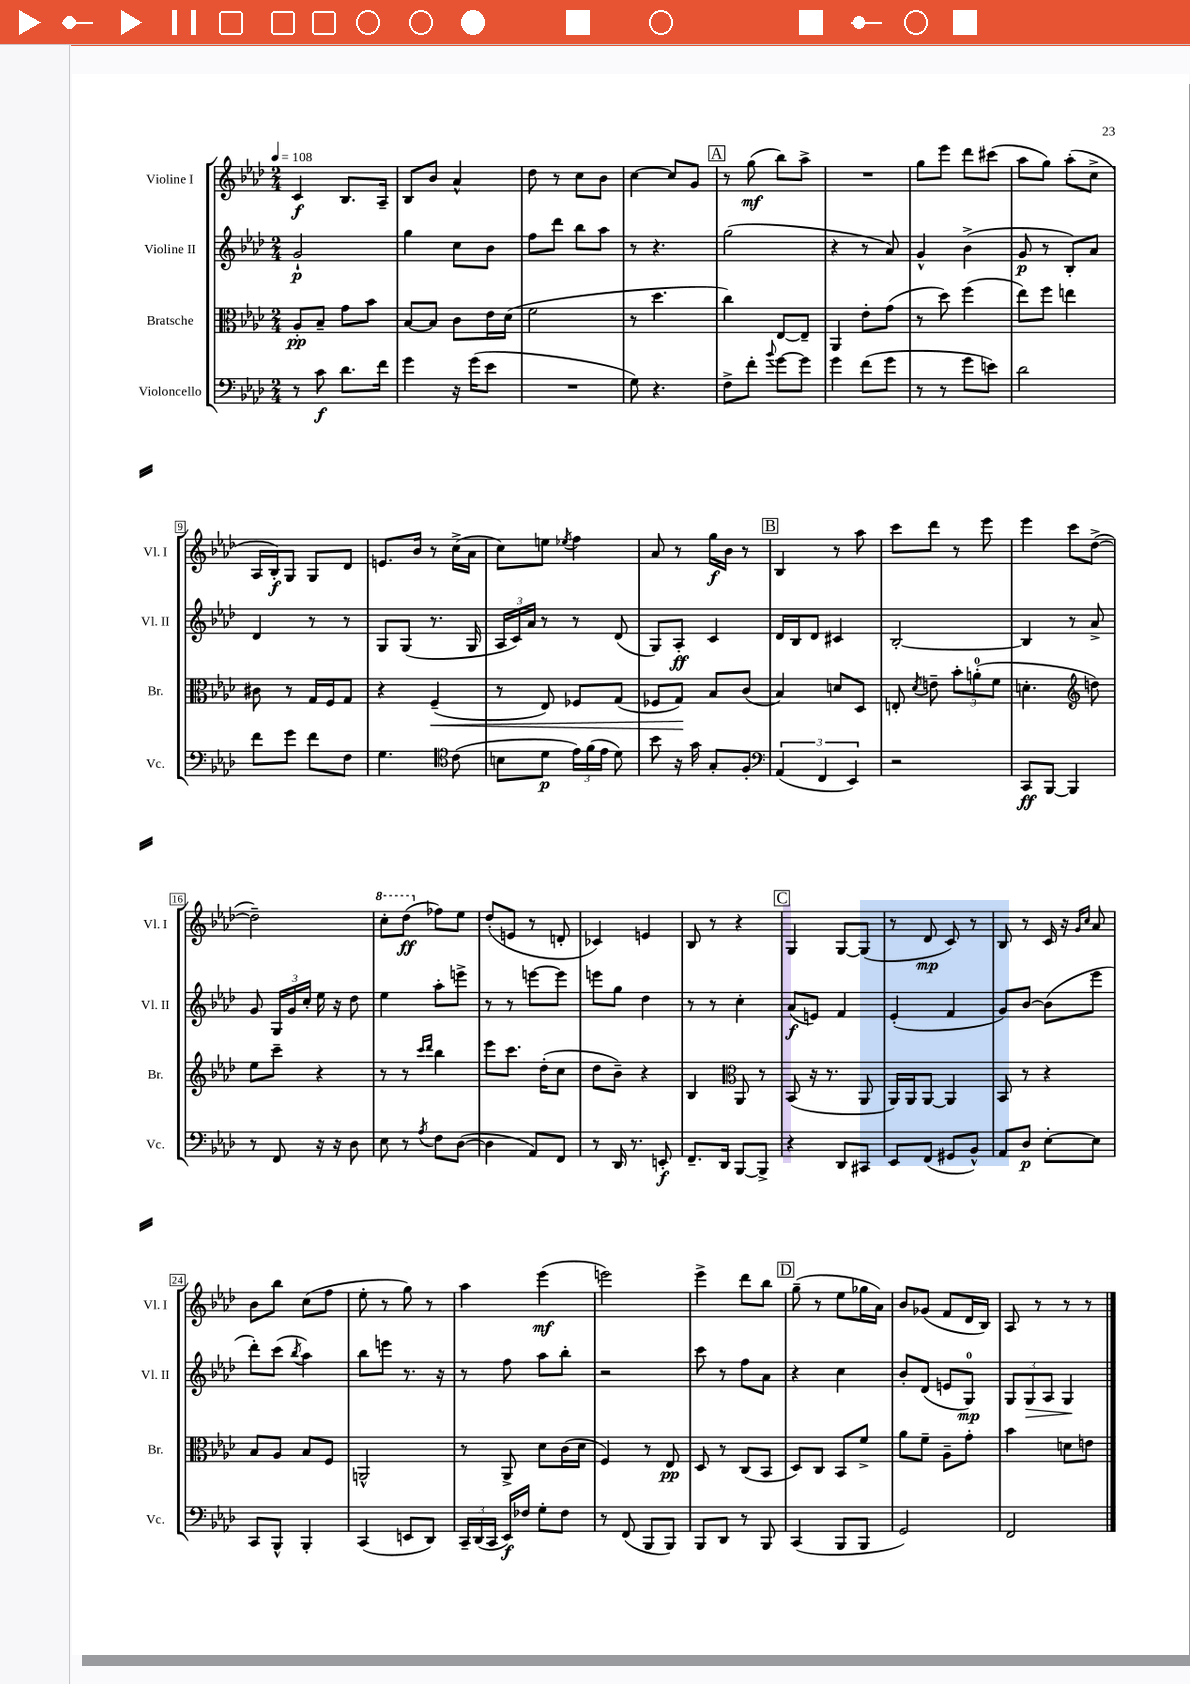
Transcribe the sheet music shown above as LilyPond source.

<<
\new StaffGroup <<
\new Staff = "s0" \with { instrumentName = "Violine I" shortInstrumentName = "Vl. I" } {
    \clef treble \key aes \major \numericTimeSignature \time 2/4 \tempo 4 = 108
    \autoBeamOff c'4\f bes8.[ aes16]-- |
    bes8[ bes'8] aes'4-^ |
    des''8 r8 c''8[ bes'8] |
    c''4~ c''8[ g'8] |
    \mark \markup { \box "A" } r8 g''8\mf( bes''8[) aes''8]-> |
    R2 |
    g''8[ ees'''8] des'''8[ cis'''8]( |
    aes''8[ g''8]) aes''8[-.( c''8]-> |
    aes16[ bes16-.\f) g8] g8[ des'8] |
    e'8.[ bes'16] r8 c''16[->( aes'16] |
    c''8[) e''8] \acciaccatura { ees''8 } f''4 |
    aes'8 r8 g''16[\f bes'16] r8 |
    \mark \markup { \box "B" } bes4 r8 aes''8 |
    c'''8[ des'''8] r8 ees'''8 |
    ees'''4 c'''8[ des''8]~->( |
    des''2--) |
    \ottava #1 c'''8[-. des'''8]\ff( \ottava #0 fes''8[) ees''8] |
    des''8[-.( e'8] r8 d'8-. |
    ces'4) e'4 |
    bes8 r8 r4 |
    \mark \markup { \box "C" } g4 g8[~ g8]( |
    r8 des'8\mp c'8) r8 |
    bes8 r8 c'16 r16 \grace { g'16[ c''16] } aes'8 |
    bes'8[ bes''8] c''8[( f''8] |
    ees''8-. r8 g''8) r8 |
    aes''4 ees'''4\mf( |
    e'''2) |
    ees'''4-> des'''8[ bes''8] |
    \mark \markup { \box "D" } g''8--( r8 ees''8[ ges''16 aes'16]) |
    bes'8[ ges'8]( f'8[ des'16 bes16]) |
    aes8 r8 r8 r8 \bar "|." |
}
\new Staff = "s1" \with { instrumentName = "Violine II" shortInstrumentName = "Vl. II" } {
    \clef treble \key aes \major \numericTimeSignature \time 2/4
    \autoBeamOff g'2-!\p |
    g''4 c''8[ bes'8] |
    f''8[ des'''8] bes''8[ aes''8] |
    r8 r4. |
    \mark \markup { \box "A" } g''2( |
    r4 r8 aes'8) |
    g'4-^ bes'4->( |
    g'8\p r8 bes8[-.) aes'8] |
    des'4 r8 r8 |
    g8[ g8]( r8. g16 |
    \tuplet 3/2 { aes16[ c'16) aes'16] } r8 r8 des'8( |
    g8[) aes8]-.\ff c'4 |
    \mark \markup { \box "B" } des'16[ bes16 des'8] cis'4 |
    bes2~-. |
    bes4 r8 aes'8-> |
    g'8 \tuplet 3/2 { g16[ g'16 c''16]-. } ees''16 r16 des''8 |
    ees''4 aes''8[-. e'''8]-> |
    r8 r8 e'''8[~ e'''8] |
    e'''8[ g''8] des''4 |
    r8 r8 c''4-. |
    \mark \markup { \box "C" } aes'8[\f( e'8]) f'4 |
    ees'4-.( f'4 |
    g'8[) bes'8]~ bes'8[( ees'''8] |
    des'''8[-.) c'''8]( \acciaccatura { bes''8 } aes''4) |
    bes''8[ e'''8] r8. r16 |
    r8 f''8 aes''8[ bes''8]-. |
    r2 |
    c'''8 r8 f''8[ aes'8] |
    \mark \markup { \box "D" } r4 c''4 |
    bes'8[-. des'8]( e'8[ g8]-0\mp) |
    \tuplet 3/2 { g8[ g8\> aes8] } g4\! \bar "|." |
}
\new Staff = "s2" \with { instrumentName = "Bratsche" shortInstrumentName = "Br." } {
    \clef alto \key aes \major \numericTimeSignature \time 2/4
    \autoBeamOff aes8[-.\pp bes8]-- g'8[ bes'8] |
    bes8[~ bes8] c'8[ ees'16 des'16]( |
    f'2 |
    r8 des''4. |
    \mark \markup { \box "A" } c''4) ees8[~ ees8]-- |
    aes,4 ees'8[-. g'8]( |
    r8 des''8) f''4( |
    ees''8[) f''8] e''4 |
    cis'8 r8 g16[ f16 g8] |
    r4 f4--\<( |
    r8 ees8) fes8[ g8]( |
    fes8[ g8]\!) bes8[ c'8]( |
    \mark \markup { \box "B" } bes4) d'8[ des8] |
    e8-. \acciaccatura { des'8 } e'8-- \tuplet 3/2 { bes'8[-. a'8-0-.( f'8] } |
    d'4.-. \clef treble d''8) |
    ees''8[ c'''8]-- r4 |
    r8 r8 \grace { c'''16[ des'''16] } bes''4 |
    ees'''8[ c'''8.] des''16[-.( c''8] |
    des''8[ bes'8]--) r4 |
    bes4 \clef alto aes,8 r8 |
    \mark \markup { \box "C" } bes,8( r16 r8. aes,8 |
    aes,16[) aes,16 aes,8]~ aes,4 |
    bes,8 r8 r4 |
    bes8[ aes8] bes8[ f8] |
    a,2-^ |
    r8 aes,8-> des'8[ c'16( des'16] |
    f4) r8 ees8\pp |
    des8 r8 c8[( bes,8] |
    \mark \markup { \box "D" } des8[) c8] bes,8[ f'8]-> |
    aes'8[ f'8]-- aes8[-- g'8]-. |
    bes'4 d'8[ e'8] \bar "|." |
}
\new Staff = "s3" \with { instrumentName = "Violoncello" shortInstrumentName = "Vc." } {
    \clef bass \key aes \major \numericTimeSignature \time 2/4
    \autoBeamOff r8 c'8\f des'8.[ f'16] |
    g'4 r16 g'16[( ees'8] |
    R2 |
    g8) r4. |
    \mark \markup { \box "A" } f8[-> f'8]-. \appoggiatura { bes'8 } g'8[~ g'8] |
    g'4 f'8[( g'8] |
    r8 r8 g'8[ e'8]) |
    des'2 |
    f'8[ g'8] f'8[ f8] |
    g4. \clef tenor c'8( |
    b8[ des'8]\p \tuplet 3/2 { ees'16[) f'16( ees'16] } des'8) |
    bes'8 r16 g'16 g8[-. f8]-. |
    \mark \markup { \box "B" } \clef bass \tuplet 3/2 { aes,4( f,4 ees,4) } |
    r2 |
    c,8[\ff bes,,8]~ bes,,4 |
    r8 f,8 r16 r16 des8 |
    ees8 r8 \acciaccatura { aes8 } f8[ des8]~( |
    des4 aes,8[) f,8] |
    r8 des,16 r8. e,8-.\f |
    f,8.[-- des,16] bes,,8[~ bes,,8]-> |
    \mark \markup { \box "C" } r4 des,8[ cis,8] |
    ees,8[ f,8]( gis,8[ bes,8]-^) |
    aes,8[ des8]\p ees8[~-. ees8] |
    c,8[ bes,,8]-^ bes,,4-. |
    c,4( e,8[ des,8]) |
    \tuplet 3/2 { c,16[-- des,16( c,16] } ees,16[\f) fes16] g8[-. fes8] |
    r8 f,8( bes,,8[ bes,,8]) |
    bes,,8[ des,8] r8 bes,,8 |
    \mark \markup { \box "D" } c,4( bes,,8[ bes,,8] |
    g,2) |
    f,2 \bar "|." |
}
>>
>>
\layout { \context { \Score \override BarNumber.stencil = #(make-stencil-boxer 0.1 0.3 ly:text-interface::print) } }
